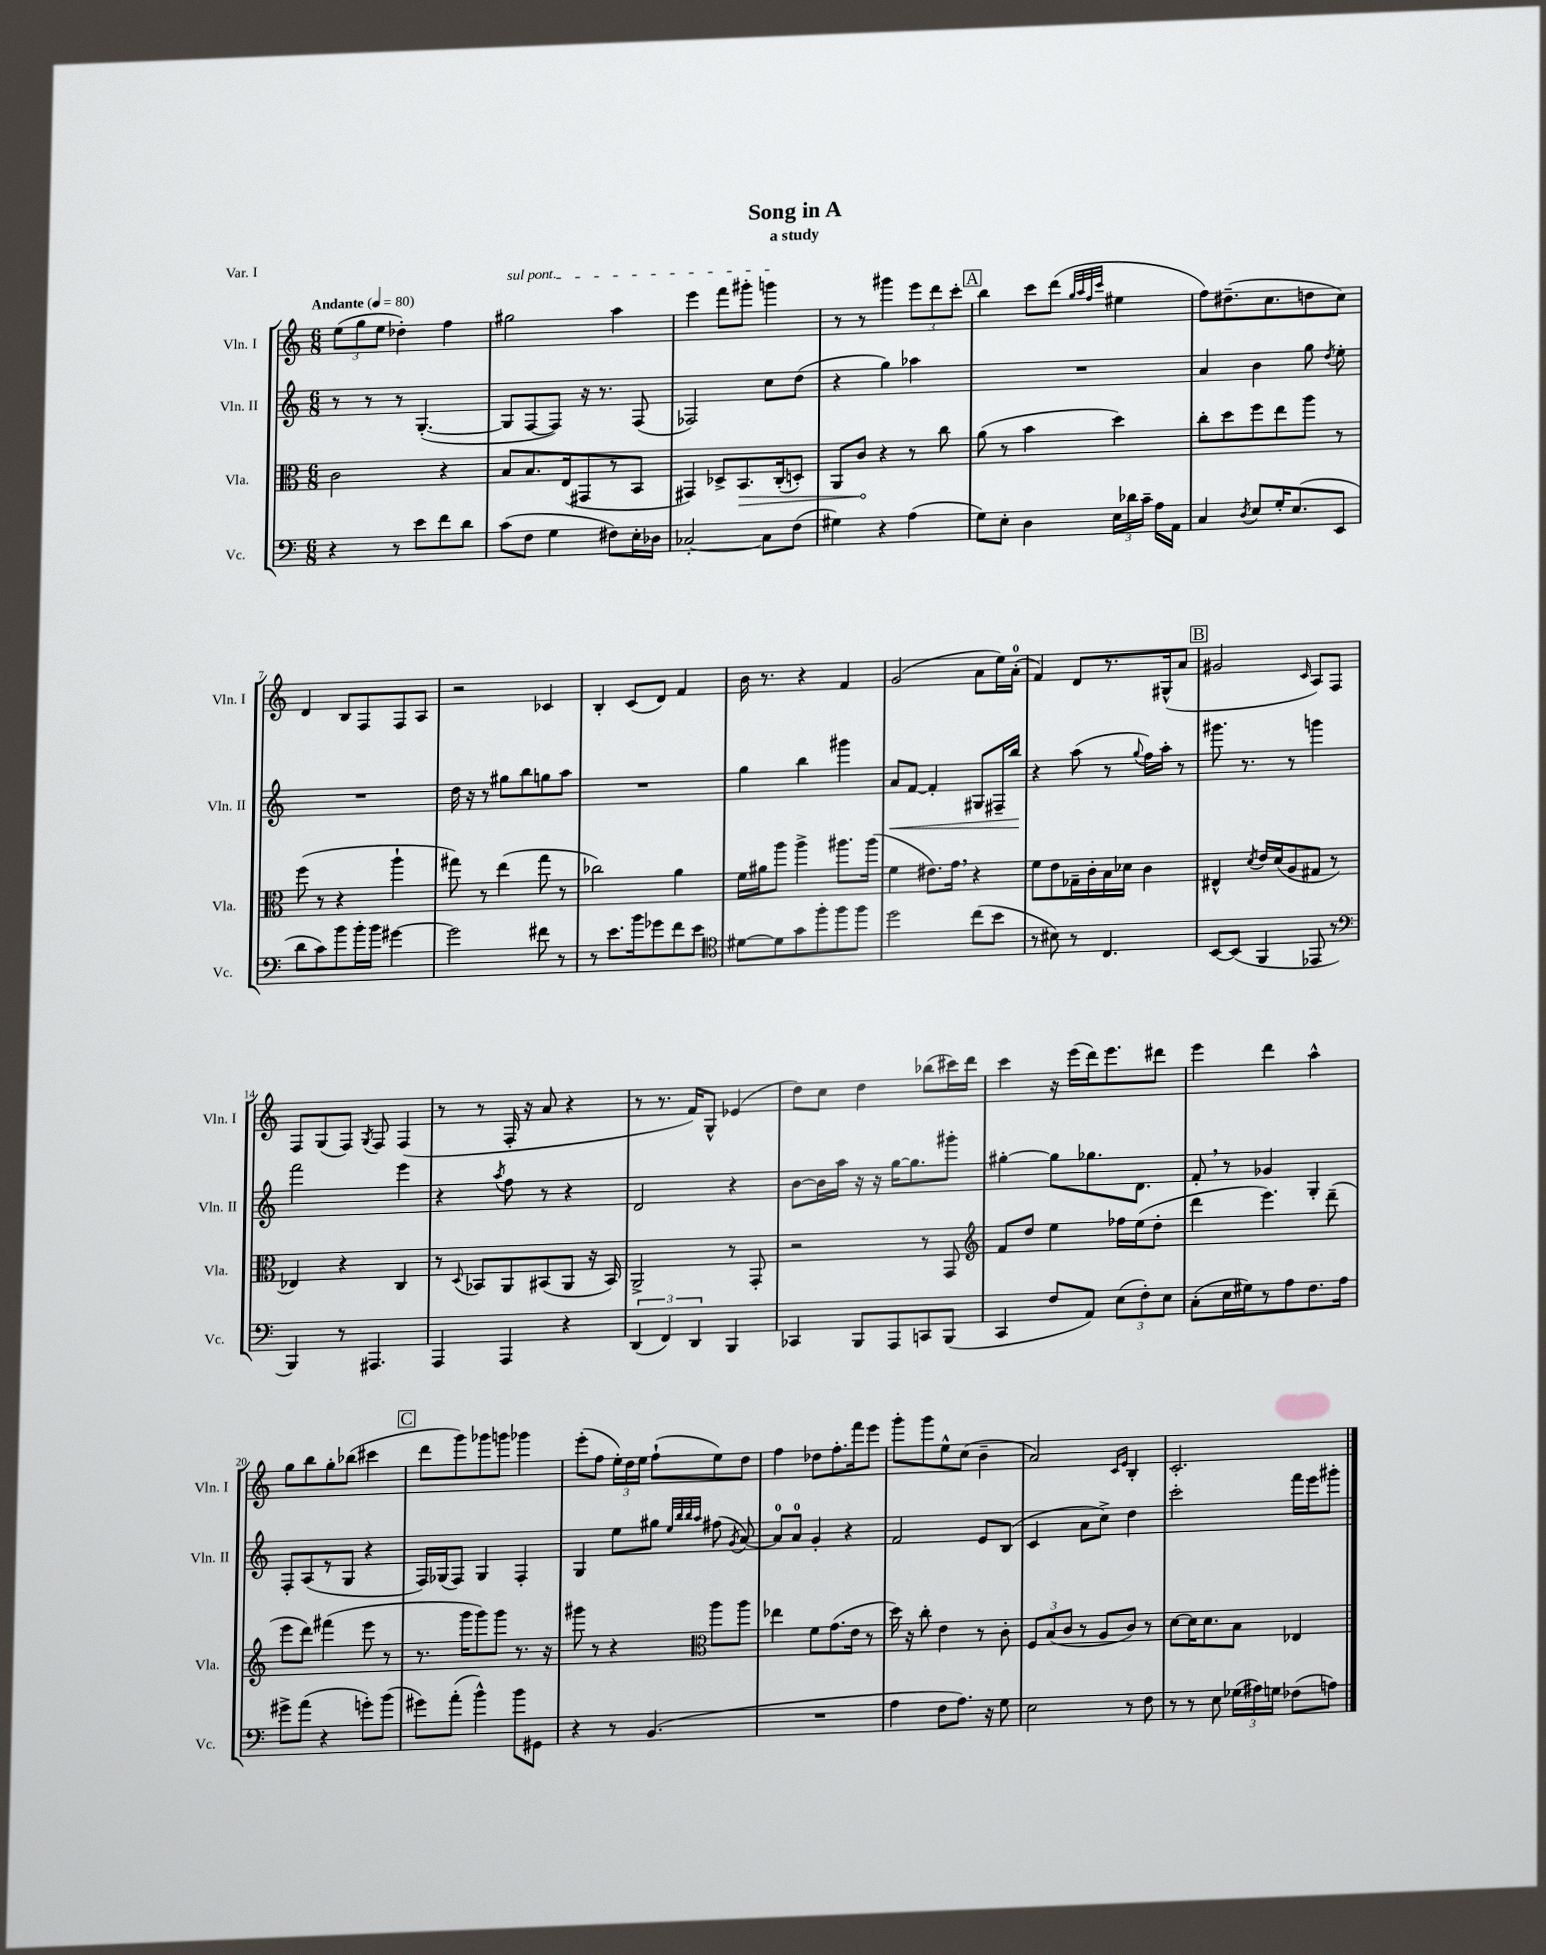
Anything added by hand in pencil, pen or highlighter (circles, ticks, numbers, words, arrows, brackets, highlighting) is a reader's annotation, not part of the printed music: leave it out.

**kern	**kern	**dynam	**kern	**dynam	**kern
*part4	*part3	*part3	*part2	*part2	*part1
*staff4	*staff3	*staff3	*staff2	*staff2	*staff1
*I"Vc.	*I"Vla.	*	*I"Vln. II	*	*I"Vln. I
*I'Vc.	*I'Vla.	*	*I'Vln. II	*	*I'Vln. I
*clefF4	*clefC3	*	*clefG2	*	*clefG2
*k[]	*k[]	*	*k[]	*	*k[]
*M6/8	*M6/8	*	*M6/8	*	*M6/8
*MM80	*MM80	*	*MM80	*	*MM80
=1	=1	=1	=1	=1	=1
!	!	!	!	!	!LO:TX:a:B:t=Andante
4r	2c\	.	8r	.	(12ee\L
.	.	.	.	.	12gg\
.	.	.	8r	.	.
.	.	.	.	.	12ee\J
8r	.	.	8r	.	4dd-X'\)
8e\L	.	.	([4.G'/	.	.
8f\	4r	.	.	.	4ff\
8d\J	.	.	.	.	.
=2	=2	=2	=2	=2	=2
!	!	!	!	!	!LO:TX:a:i:t=sul pont.
(8c\L	8B/L	.	8G/L]	.	2gg#X\
8F\J	8.B/	.	[8F/	.	.
4G\	.	.	8F/J])	.	.
.	(16E/k	.	.	.	.
.	8GG#X/	.	16r	.	.
.	.	.	8.r	.	.
8F#X\L)	8r	.	.	.	4aa\
16E'\L	8BB/J	.	(8F/	.	.
16D-X\JJ	.	.	.	.	.
=3	=3	=3	=3	=3	=3
[2C-X'/	4GG#X/)	.	2F-X/)	.	4eee\
.	8D-X^/L	.	.	.	8fff\L
!	!	!LO:HP:b	!	!	!
.	8.BB/	>	.	.	8ggg#X'\J
8C-\L]	.	.	8cc\L	.	4gggn\
.	(16C'/k	.	.	.	.
(8F\J	8Dn'/J)	.	(8dd\J	.	.
=4	=4	=4	=4	=4	=4
4G#X\)	8AA/L	.	4r	.	8r
.	8c/J	.	.	.	8r
4r	4r	]	4gg\)	.	4ggg#X\
(4A\	8r	.	4aa-X\	.	12eee\L
.	.	.	.	.	12ddd\
.	8cc\	.	.	.	.
.	.	.	.	.	12ccc'\J
!!LO:REH:place=s1:t=A
=5	=5	=5	=5	=5	=5
8G\L)	(8a\	.	2.r	.	4bb\
8E'\J	8r	.	.	.	.
4D\	4b\	.	.	.	8ccc\L
.	.	.	.	.	(8ddd\J
.	.	.	.	.	32qqgg/LLL
.	.	.	.	.	32qqaa/
.	.	.	.	.	32qqff/
.	.	.	.	.	32qqccc/JJJ
24E\LL	4dd\)	.	.	.	4ee#X\
24d-X\	.	.	.	.	.
24c~\JJ	.	.	.	.	.
16A\LL	.	.	.	.	.
16AA\JJ	.	.	.	.	.
=6	=6	=6	=6	=6	=6
4C/	8cc'\L	.	4a/	.	8ff\L)
.	8dd\	.	.	.	(8.dd#X~\
8qD/	.	.	.	.	.
8E/L	8ff\	.	4b\	.	.
.	.	.	.	.	8.cc\
16G'/K	8ee\	.	.	.	.
(8.E/	.	.	.	.	.
.	8aa\J	.	8gg\	.	8ddn\
.	.	.	8qdd/	.	.
8EE/J	8r	.	8ee'\	.	8cc\J)
!!LO:LB:g=z
=7	=7	=7	=7	=7	=7
8d\L	(8ff\	.	2.r	.	4d/
8c\)	8r	.	.	.	.
8b\	4r	.	.	.	8B/L
16b'\L	.	.	.	.	8F/
16b\JJ	.	.	.	.	.
[4g#X\	4aa`\	.	.	.	8F/
.	.	.	.	.	8A/J
=8	=8	=8	=8	=8	=8
2g#\]	8gg#X\)	.	16dd\	.	2r
.	.	.	16r	.	.
.	8r	.	8r	.	.
.	(4ee\	.	8gg#X\L	.	.
.	.	.	8bb\	.	.
8f#X\	8gg#\	.	8ggn\	.	4c-X/
8r	8r	.	8aa\J	.	.
=9	=9	=9	=9	=9	=9
8r	2cc-X\)	.	2.r	.	4B'/
8.e\L	.	.	.	.	.
.	.	.	.	.	(8c/L
16b\k	.	.	.	.	.
8g-X\	.	.	.	.	8d/J)
8f\	4a\	.	.	.	4f/
8e\J	.	.	.	.	.
=10	=10	=10	=10	=10	=10
*clefC4	*	*	*	*	*
[8d#X\L	16f\LL	.	4gg\	.	16b\
.	16a#X\J	.	.	.	8.r
8d#\]	8aa\J	.	.	.	.
8g\	4aa^\	.	4bb\	.	4r
8ff'\	.	.	.	.	.
8ff\	8.aa#X\L	.	4ggg#X\	.	4f/
8ff\J	.	.	.	.	.
.	(16aa#\Jk	.	.	.	.
=11	=11	=11	=11	=11	=11
!	!	!	!	!LO:HP:b	!
2dd\	4f\	.	8a/L	<	(2g/
.	.	.	[8f/J	.	.
.	8.e#X\L)	.	4f'/]	.	.
.	16g,\Jk	.	.	.	.
(8cc\L	4r	.	8G#X/L	.	8a\L
8b\J	.	.	16F#X~/L	.	16ee\L)
.	.	.	16bb/JJ	.	(16a'\JJ
.	.	.	.	[	.
=12	=12	=12	=12	=12	=12
8r	8f\L	.	4r	.	4f/)
8B#X\)	8e\	.	.	.	.
8r	16G-X~\L	.	(8aa\	.	8d/L
.	16c'\	.	.	.	.
4.C/	16B\	.	8r	.	8.r
.	16d-X\JJ	.	.	.	.
.	.	.	8qqgg/	.	.
.	4c\	.	16ff\LL)	.	.
.	.	.	16aa'\JJ	.	(16G#X^^/k
.	.	.	8r	.	8a/J
!!LO:REH:place=s1:t=B
=13	=13	=13	=13	=13	=13
[8BB/L	4E#X^^/	.	8.ggg#X\	.	2g#X/
(8BB/J]	.	.	.	.	.
.	.	.	8.r	.	.
.	8qd/	.	.	.	.
4FF/	16e/LL	.	.	.	.
.	(16d/J	.	.	.	.
.	8A/	.	8r	.	.
.	.	.	.	.	16qqc/
8EE-X/	8G#X/J	.	4gggn\	.	8A/L)
8r	8r	.	.	.	8F/J
!!LO:LB:g=z
=14	=14	=14	=14	=14	=14
*clefF4	*	*	*	*	*
4BBB/)	4E-X/)	.	2fff\	.	8F/L
.	.	.	.	.	(8G/
8r	4r	.	.	.	8F/J)
.	.	.	.	.	8qG/
4.AAA#X/	.	.	.	.	8F/
.	4C/	.	4eee\	.	(4F/
=15	=15	=15	=15	=15	=15
4AAA/	8r	.	4r	.	8r
.	8qqD/	.	.	.	.
.	8BB-X/L	.	.	.	8r
.	.	.	8qaa/	.	.
4AAA/	8AA/	.	8ff\	.	16F'/
.	.	.	.	.	16r
.	(8BB#X/	.	8r	.	8a/
4r	8AA/J	.	4r	.	4r
.	16r	.	.	.	.
.	16BB#/)	.	.	.	.
=16	=16	=16	=16	=16	=16
(6DD/	2AA^/	.	2d/	.	8r
.	.	.	.	.	8.r
6FF/)	.	.	.	.	.
.	.	.	.	.	16f/KL)
6DD/	.	.	.	.	.
.	.	.	.	.	8G^^/J
4BBB/	8r	.	4r	.	(4e-X/
.	8GG'/	.	.	.	.
=17	=17	=17	=17	=17	=17
4CC-X/	2r	.	[8b\L	.	8dd\L)
.	.	.	16b\L]	.	8cc\J
.	.	.	16aa\JJ	.	.
8BBB/L	.	.	16r	.	4dd\
.	.	.	16r	.	.
8AAA/	.	.	[16gg\KL	.	.
.	.	.	8.gg\]	.	.
8CCn/	8r	.	.	.	(8bb-X\L
(8BBB/J	8GG/	.	8ggg#X'\J	.	16ccc#X\L)
.	.	.	.	.	16ddd\JJ
=18	=18	=18	=18	=18	=18
*	*clefG2	*	*	*	*
4CC/	8f/L	.	[4gg#X'\	.	4ccc\
.	8dd/J	.	.	.	.
8F/L	4ee\	.	8gg#\L]	.	16r
.	.	.	.	.	(16eee\LL
8AA/J)	.	.	8.gg-X\	.	16ddd\J)
.	.	.	.	.	8.eee\
(12E\L	16ff-X\LL	.	.	.	.
.	(16ee\J	.	8.d\J	.	.
12F'\)	.	.	.	.	.
.	8dd'\J	.	.	.	8ddd#X\J
12E\J	.	.	.	.	.
=19	=19	=19	=19	=19	=19
(8C'\L	4ddd\	.	8f',/	.	4eee\
16E\L	.	.	8r	.	.
16G#X\J)	.	.	.	.	.
8r	4.eee\)	.	4g-X/	.	4ddd\
8A\	.	.	.	.	.
8.F\	.	.	4G'/	.	4aa^^\
.	(8ddd~\	.	.	.	.
16A\Jk	.	.	.	.	.
!!LO:LB:g=z
=20	=20	=20	=20	=20	=20
8g#X^\L	8eee\L	.	8F'/L	.	8gg\L
(8a\J	8ddd\J)	.	(8A/	.	8bb\
4r	(4fff#X\	.	8r	.	8gg'\
.	.	.	8G/J	.	(8bb-X\J
8gn'\L)	8eee\	.	4r	.	4ccc#X\
(8b\J	8r	.	.	.	.
!!LO:REH:place=s1:t=C
=21	=21	=21	=21	=21	=21
8g#X\L)	8.r	.	16F/LL)	.	8ddd\L
.	.	.	(16G-X/J	.	.
(8a'\J	.	.	8F/J)	.	8ggg\)
.	16ggg\KL	.	.	.	.
4b^^\)	8ggg\)	.	4G-/	.	8ggg-X\
.	8ggg\J	.	.	.	8gggn\J
8b\L	8.r	.	4F'/	.	4ggg-X\
8GG#X\J	.	.	.	.	.
.	16r	.	.	.	.
=22	=22	=22	=22	=22	=22
4r	8ggg#X\	.	4G/	.	(8eee'\L
.	8r	.	.	.	8ff\J
8r	4r	.	8ee\L	.	24ee'\LL)
.	.	.	.	.	24dd\
.	.	.	.	.	24ee\JJ
(4.BB/	.	.	8gg#X\J	.	(8ff`\L
*	*clefC3	*	*	*	*
.	.	.	32qqee/LLL	.	.
.	.	.	32qqbb/	.	.
.	.	.	32qqbb/	.	.
.	.	.	32qqaa/JJJ	.	.
.	8aa\L	.	(8ff#X\	.	8ee\)
.	.	.	8qg/	.	.
.	8aa\J	.	[8a/)	.	8dd\J
=23	=23	=23	=23	=23	=23
2.r	4ee-X\	.	8a/L]	.	4ff\
.	.	.	8a/J	.	.
.	8f\L	.	4g'/	.	8dd-X\L
.	(8.g\	.	.	.	8.ff'\
.	.	.	4r	.	.
.	16e\Jk	.	.	.	16fff\k
.	8r	.	.	.	8eee\J
=24	=24	=24	=24	=24	=24
4A\	16dd\)	.	2f/	.	8ggg'\L
.	16r	.	.	.	.
.	8cc'\	.	.	.	8ggg\
8F\L	4e\	.	.	.	8ee^^\
8.A\J)	.	.	.	.	(8cc\J
.	8r	.	8e/L	.	4b~\
16r	.	.	.	.	.
8G\	8c'\	.	(8B/J	.	.
=25	=25	=25	=25	=25	=25
2E\	12F/L	.	4c/	.	2a/)
.	(12B/	.	.	.	.
.	12c/J	.	.	.	.
.	8r	.	8a\L	.	.
.	8A/L	.	8cc^\J)	.	.
.	.	.	.	.	16qqc/LL
.	.	.	.	.	16qqe/JJ
8r	8c/J)	.	4dd\	.	4B'/
8F\	8r	.	.	.	.
=26	=26	=26	=26	=26	=26
8r	[8d\L	.	2ccc'\	.	2.c'/
8r	16d\K]	.	.	.	.
.	8.d\	.	.	.	.
8E\	.	.	.	.	.
(24G-X\LL	8B\J	.	.	.	.
24A#X\)	.	.	.	.	.
24Gn\JJ	.	.	.	.	.
(8F-X\L	4E-X/	.	16fff\LL	.	.
.	.	.	16eee\J	.	.
8An\J)	.	.	8ggg#X'\J	.	.
==	==	==	==	==	==
*-	*-	*-	*-	*-	*-
